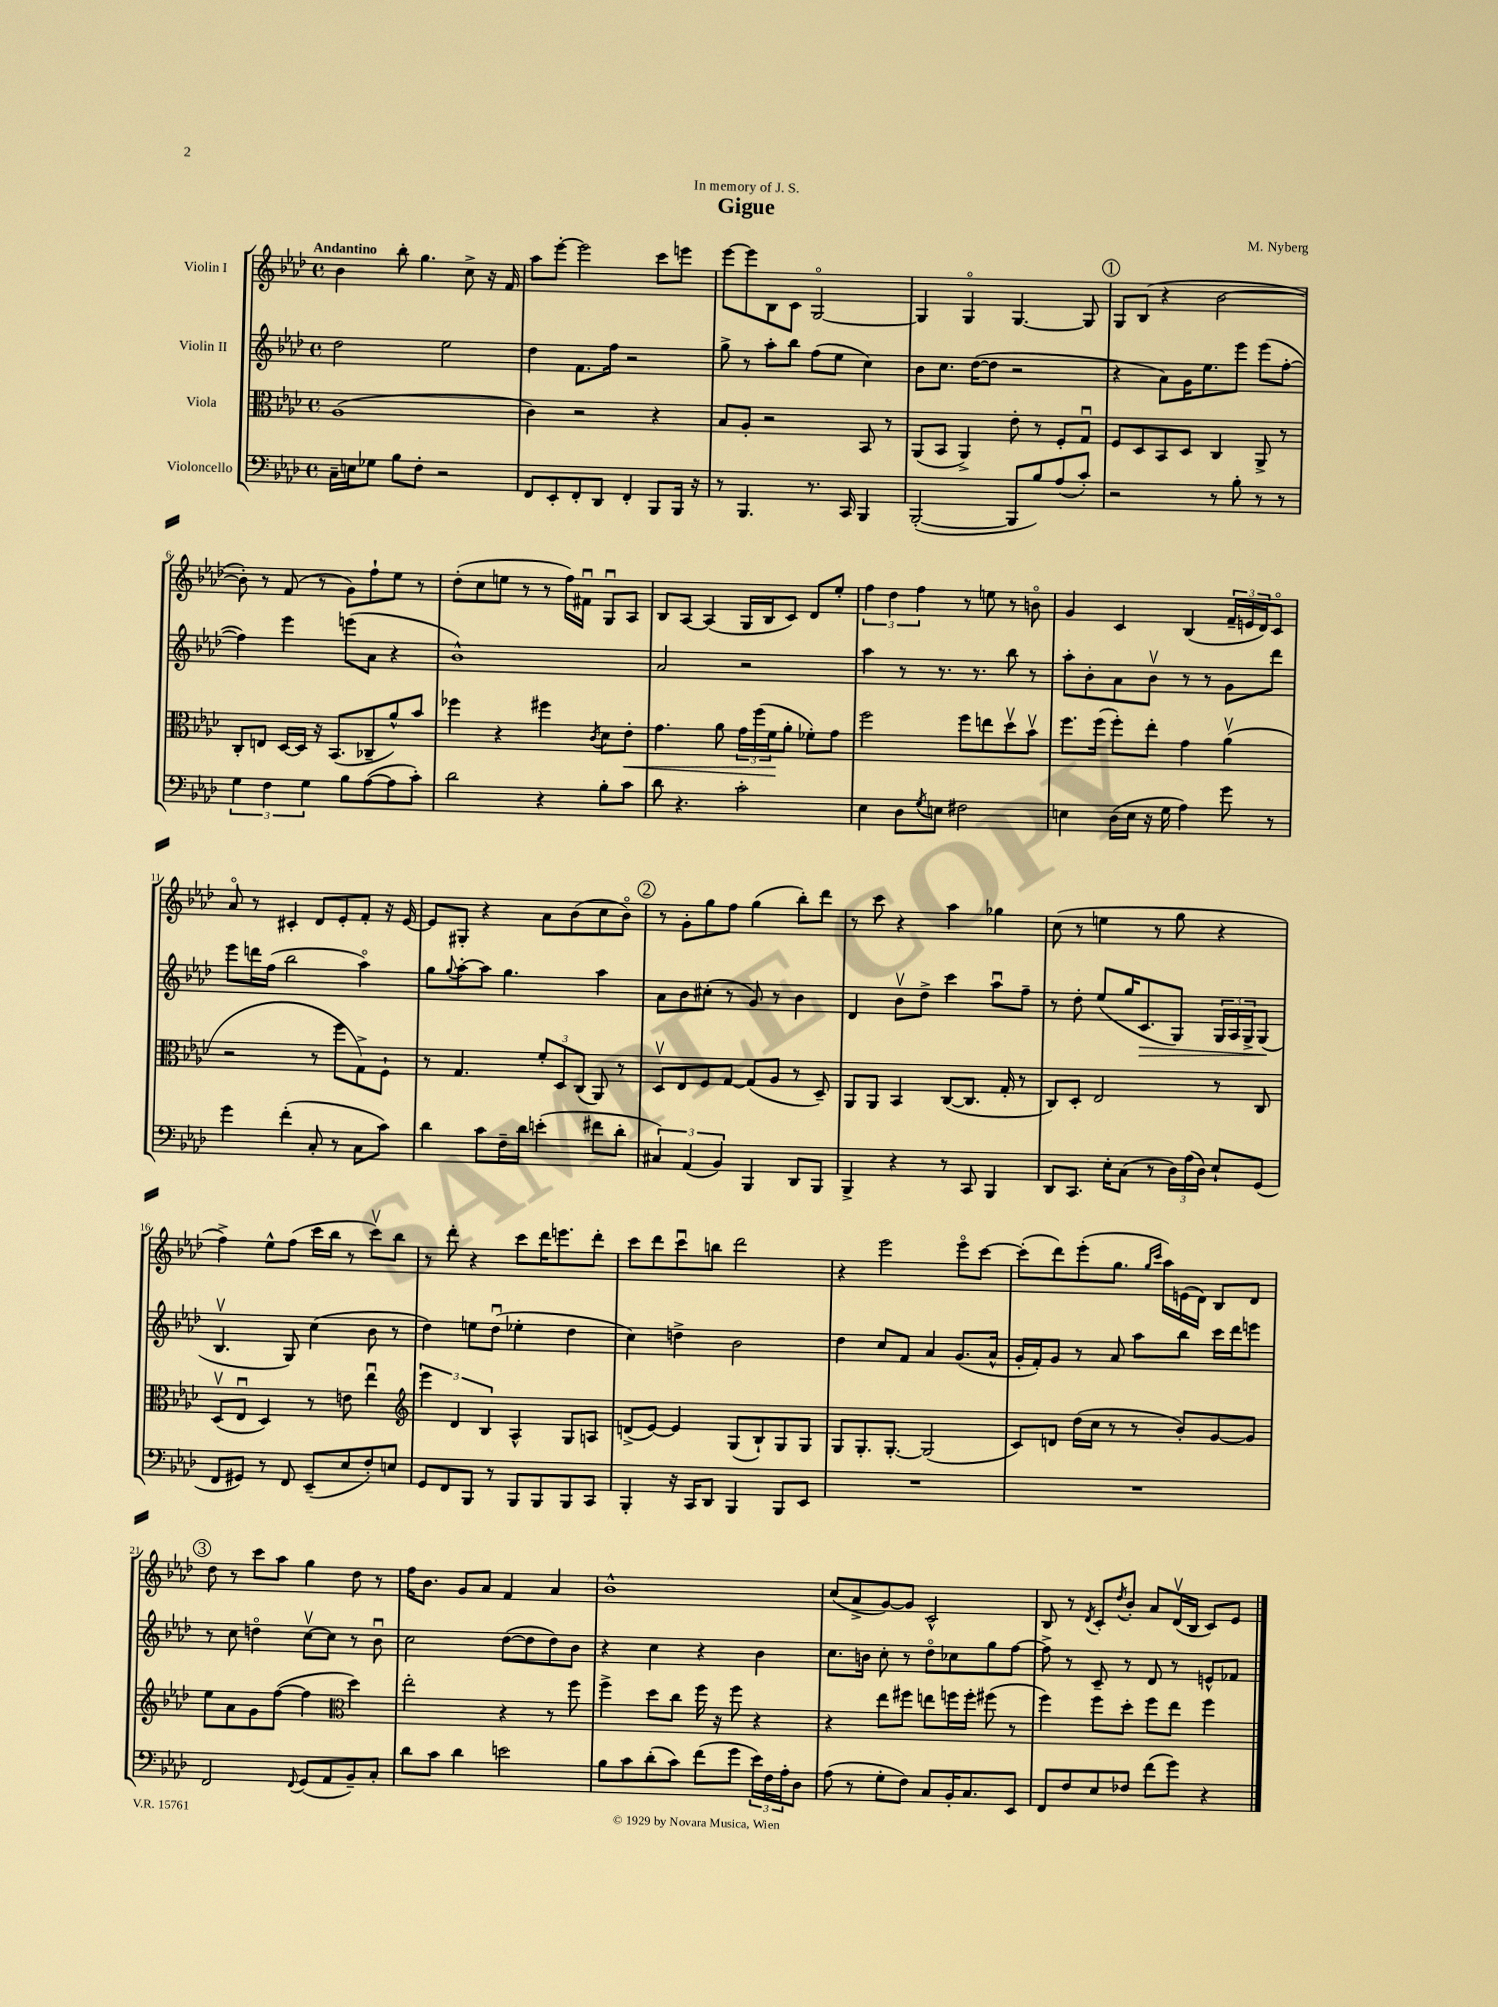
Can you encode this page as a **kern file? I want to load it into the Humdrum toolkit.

**kern	**kern	**dynam	**kern	**dynam	**kern
*part4	*part3	*part3	*part2	*part2	*part1
*staff4	*staff3	*staff3	*staff2	*staff2	*staff1
*I"Violoncello	*I"Viola	*	*I"Violin II	*	*I"Violin I
*clefF4	*clefC3	*	*clefG2	*	*clefG2
*k[b-e-a-d-]	*k[b-e-a-d-]	*	*k[b-e-a-d-]	*	*k[b-e-a-d-]
*M4/4	*M4/4	*	*M4/4	*	*M4/4
*met(c)	*met(c)	*	*met(c)	*	*met(c)
=1	=1	=1	=1	=1	=1
!	!	!	!	!	!LO:TX:a:B:t=Andantino
16C~\LL	(1A-	.	2dd-\	.	4b-\
16En\J	.	.	.	.	.
8G-X\J	.	.	.	.	.
8B-\L	.	.	.	.	8bb-'\
8F'\J	.	.	.	.	4.gg\
2r	.	.	2ee-\	.	.
.	.	.	.	.	8cc^\
.	.	.	.	.	16r
.	.	.	.	.	16f/
=2	=2	=2	=2	=2	=2
8FF/L	4c\)	.	4dd-\	.	8aa-\L
8EE-'/	.	.	.	.	[8eee-'\J
8FF'/	2r	.	8.f\L	.	2eee-\]
8DD-/J	.	.	.	.	.
.	.	.	16ff\Jk	.	.
4FF'/	.	.	2r	.	.
8BBB-/L	4r	.	.	.	8ccc\L
16BBB-/Jk	.	.	.	.	8eeen\J
16r	.	.	.	.	.
=3	=3	=3	=3	=3	=3
8r	8B-/L	.	8gg^\	.	[8eee-\L
4.BBB-/	8A-'/J	.	8r	.	8eee-\]
.	2r	.	8aa-'\L	.	8B-\
.	.	.	8bb-\J	.	8c\J
8.r	.	.	(8ff\L	.	[2G/
.	.	.	8ee-\J	.	.
16CC/	.	.	.	.	.
4BBB-/	8BB-/	.	4cc\)	.	.
.	8r	.	.	.	.
=4	=4	=4	=4	=4	=4
([2BBB-'/	(8AA-/L	.	8b-\L	.	4G/]
.	8BB-/J	.	8.cc\J	.	.
.	4AA-^/)	.	.	.	4G/
.	.	.	([16dd-\KL	.	.
.	.	.	8dd-\J]	.	.
8BBB-/L]	8e-'\	.	2r	.	[4.G/
8B-/)	8r	.	.	.	.
(8A-/	8F'/L	.	.	.	.
8c'/J)	8Gu/J	.	.	.	8G/]
!!LO:REH:place=s1:t=1
=5	=5	=5	=5	=5	=5
2r	8F/L	.	4r	.	8G/L
.	8D-/	.	.	.	(8B-/J
.	8BB-/	.	8a-\L)	.	4r
.	8D-/J	.	16g\K	.	.
.	.	.	8.ee-\	.	.
8r	4C/	.	.	.	[2b-\
8B-'\	.	.	8eee-\J	.	.
8r	8AA-^/	.	(8eee-\L	.	.
8r	8r	.	[8ff'\J	.	.
!!LO:LB:g=z
=6	=6	=6	=6	=6	=6
6G\	8C'/L	.	4ff\])	.	8b-'\])
.	8En/J	.	.	.	8r
6F\	.	.	.	.	.
.	[16D-/LL	.	4eee-\	.	(8f/
.	16D-/JJ]	.	.	.	.
6G\	.	.	.	.	.
.	16r	.	.	.	8r
.	(8.BB-/L	.	.	.	.
8B-\L	.	.	(8eeen\L	.	8g\L)
([8A-\	8C-X~/	.	8a-\J	.	8ff`\
8A-\]	8a-^^/)	.	4r	.	8ee-\J
8c'\J)	8b-/J	.	.	.	8r
=7	=7	=7	=7	=7	=7
2d-\	4ff-X\	.	1b-^^)	.	(8dd-'\L
.	.	.	.	.	8cc\
.	4r	.	.	.	8een\J
.	.	.	.	.	8r
4r	4ff#X\	.	.	.	8r
.	.	.	.	.	16ff\LL)
.	.	.	.	.	16f#Xu\JJ
.	8qc/	.	.	.	.
8B-'\L	8d-\L	.	.	.	8Gu/L
!	!	!LO:HP:b	!	!	!
8c\J	8e-'\J	<	.	.	8A-/J
=8	=8	=8	=8	=8	=8
8d-\	4.g\	.	2a-/	.	8B-/L
4.r	.	.	.	.	[8A-/J
.	.	.	.	.	(4A-/]
.	8a-\	.	.	.	.
2c'\	24g\LL	.	2r	.	16G/LL
.	(24ff\	.	.	.	.
.	.	.	.	.	16B-/J
.	24f\J	.	.	.	.
.	8a-'\J	[	.	.	8c/J)
.	8f-X'\L)	.	.	.	8d-/L
.	8g\J	.	.	.	8ee-'/J
=9	=9	=9	=9	=9	=9
4E-\	2ff\	.	4aa-\	.	6ff\
.	.	.	.	.	6dd-\
8D-\L	.	.	8r	.	.
.	.	.	.	.	6ff\
8qG/	.	.	.	.	.
8En\J	.	.	8.r	.	.
2F#X\	8ff\L	.	.	.	8r
.	.	.	8.r	.	.
.	8een\	.	.	.	8een\
.	8dd-v\	.	8bb-\	.	8r
.	8b-v\J	.	8r	.	8bn\
=10	=10	=10	=10	=10	=10
4En\	8.ff\L	.	8aa-'\L	.	4g/
.	.	.	8b-'\	.	.
.	(16ff\Jk	.	.	.	.
(16D-\LL	8ff'\L)	.	8a-\	.	4c/
16E\JJ	.	.	.	.	.
16r	8ee-'\J	.	8b-v\J	.	.
16G\	.	.	.	.	.
4A-\)	4g\	.	8r	.	(4B-/
.	.	.	8r	.	.
8g\	(4a-v\	.	8g\L	.	24f~/LL
.	.	.	.	.	24en/
.	.	.	.	.	24d-/J)
8r	.	.	8ddd-\J	.	8c/J
!!LO:LB:g=z
=11	=11	=11	=11	=11	=11
4g\	2r	.	8eee-\L	.	8a-/
.	.	.	16dddn\L	.	8r
.	.	.	(16ff\JJ	.	.
(4f'\	.	.	2bb-\	.	4c#X'/
8C'/	8r	.	.	.	8d-/L
8r	8ff\L	.	.	.	8e-'/
8C\L	8G^\)	.	4aa-\)	.	8f'/J
8c\J)	8F`\J	.	.	.	16r
.	.	.	.	.	[16e-/
=12	=12	=12	=12	=12	=12
4d-\	8r	.	8gg\L	.	8e-/L]
.	.	.	8qqgg/	.	.
.	4.G/	.	[8aa-'\	.	8G#X'/J
8c\L	.	.	8aa-\J]	.	4r
16F~\L	.	.	4.gg\	.	.
16d-\JJ	.	.	.	.	.
(4en'\	12f'/L	.	.	.	8a-\L
.	12D-/	.	.	.	.
.	.	.	.	.	(8b-\
.	(12C/J	.	.	.	.
8f#X\L	8AA-/)	.	4aa-\	.	8cc\
8d-'\J	8r	.	.	.	8b-\J)
!!LO:REH:place=s1:t=2
=13	=13	=13	=13	=13	=13
6C#X/)	8D-v/L	.	8a-\L	.	8r
.	8E-/	.	8b-\	.	8g'\L
(6AA-/	.	.	.	.	.
.	8F/	.	(8cc#X'\J	.	8gg\
6BB-/)	.	.	.	.	.
.	[8G/J	.	8r	.	8ff\J
4BBB-/	(8G/L]	.	8g/)	.	(4gg\
.	8A-/J	.	8r	.	.
8DD-/L	8r	.	4b-\	.	8bb-'\L)
8BBB-/J	8D-~/)	.	.	.	8ddd-\J
=14	=14	=14	=14	=14	=14
4BBB-^/	8AA-/L	.	4d-/	.	8r
.	8AA-/J	.	.	.	8ccc\
4r	4BB-/	.	8b-v\L	.	4r
.	.	.	8dd-^\J	.	.
8r	([8C/L	.	4ccc\	.	4aa-\
8CC/	8.C/J]	.	.	.	.
4BBB-/	.	.	8aa-u\L	.	4gg-X\
.	16G'/	.	.	.	.
.	8r	.	8ff~\J	.	.
=15	=15	=15	=15	=15	=15
8DD-/L	8C/L)	.	8r	.	(8cc\
8.CC/J	8D-'/J	.	8dd-'\	.	8r
.	2E-/	.	(8ee-/L	.	4een\
16E-'\KL	.	.	.	.	.
(8C\J	.	.	16gg/K	.	.
!	!	!	!	!LO:HP:b	!
.	.	.	8.c/	>	.
8r	.	.	.	.	8r
24D-\LL)	.	.	8G/J)	.	8gg\
(24A-\	.	.	.	.	.
24D-\JJ)	.	.	.	.	.
8E-`/L	8r	.	24G/LL	.	4r
.	.	.	24A-/	.	.
.	.	.	24G^/J	.	.
(8GG/J	8C/	.	(8G/J	.	.
.	.	.	.	]	.
!!LO:LB:g=z
=16	=16	=16	=16	=16	=16
8FF/L	(8D-v/L	.	4.B-v/	.	4ff^\)
8GG#X/J)	8E-u/J	.	.	.	.
8r	4D-/)	.	.	.	8ee-^^\L
8FF/	.	.	8G/)	.	(8ff\J
(8EE-~/L	8r	.	(4cc\	.	16ccc\LL
.	.	.	.	.	16bb-\JJ
8E-/	8en\	.	.	.	8r
8F'/)	4ee-u\	.	8b-\	.	8cccv\L)
8En/J	.	.	8r	.	8bb-\J
=17	=17	=17	=17	=17	=17
*	*clefG2	*	*	*	*
8GG/L	6eee-\	.	4dd-\)	.	8r
8FF/	.	.	.	.	8ddd-'\
.	6d-/	.	.	.	.
8BBB-/J	.	.	8een\L	.	4r
.	6B-/	.	.	.	.
8r	.	.	(8dd-u\J	.	.
8BBB-/L	4A-^^/	.	4ee-X'\	.	8ccc\L
8BBB-/	.	.	.	.	16ddd-\K
.	.	.	.	.	8.eeen\
8BBB-/	8G/L	.	4dd-\	.	.
8CC/J	8An/J	.	.	.	8ddd-'\J
=18	=18	=18	=18	=18	=18
4BBB-'/	(8dn^/L	.	4cc\)	.	8ccc\L
.	[8e-/J)	.	.	.	8ddd-\
16r	4e-/]	.	4ddn^\	.	8cccu\
16CC/KL	.	.	.	.	.
8DD-/J	.	.	.	.	8bbn\J
4BBB-/	(8G/L	.	2b-\	.	2ddd-\
.	8B-`/)	.	.	.	.
8BBB-/L	8G/	.	.	.	.
8EE-/J	8G/J	.	.	.	.
=19	=19	=19	=19	=19	=19
1r	8G/L	.	4dd-\	.	4r
.	8.G'/	.	.	.	.
.	.	.	8cc/L	.	2eee-\
.	[8.G'/J	.	.	.	.
.	.	.	8f/J	.	.
.	(2G/]	.	4a-/	.	.
.	.	.	(8.g/L	.	8eee-\L
.	.	.	.	.	[8ccc\J
.	.	.	16a-^^/Jk	.	.
=20	=20	=20	=20	=20	=20
1r	8c/L)	.	16g'/LL	.	(8ccc'\L]
.	.	.	16f'/J)	.	.
.	8dn/J	.	8g/J	.	8ddd-\)
.	(16dd-\LL	.	8r	.	(8eee-'\
.	16cc\JJ	.	.	.	.
.	8r	.	8a-/	.	8.gg\J
.	8r	.	8aa-\L	.	.
.	.	.	.	.	16qqgg/LL
.	.	.	.	.	16qqccc/JJ
.	.	.	.	.	16aa-\LL)
.	8b-'/L)	.	8bb-\J	.	(16en\
.	.	.	.	.	16d-\JJ)
.	[8g/	.	16ccc\LL	.	8B-/L
.	.	.	16ddd-\J	.	.
.	8g/J]	.	8eeen\J	.	8d-/J
!!LO:LB:g=z
!!LO:REH:place=s1:t=3
=21	=21	=21	=21	=21	=21
2FF/	8ee-\L	.	8r	.	8dd-\
.	8a-\	.	8cc\	.	8r
.	8g\	.	4ddn\	.	8ccc\L
.	([8ff\J	.	.	.	8aa-\J
8qqFF/	.	.	.	.	.
(8GG/L	4ff\]	.	[8ccv\L	.	4gg\
8AA-/	.	.	8cc\J]	.	.
*	*clefC3	*	*	*	*
8BB-~/)	4dd-\)	.	8r	.	8dd-\
8C'/J	.	.	8b-u\	.	8r
=22	=22	=22	=22	=22	=22
8d-\L	2ee-'\	.	2cc\	.	16ff\KL
.	.	.	.	.	8.b-\J
8c\J	.	.	.	.	.
4d-\	.	.	.	.	8g/L
.	.	.	.	.	8a-/J
2en\	4r	.	([8dd-\L	.	4f/
.	.	.	8dd-\]	.	.
.	8r	.	8dd-\)	.	4a-/
.	8ff\	.	8b-\J	.	.
=23	=23	=23	=23	=23	=23
8B-\L	4ff^\	.	4r	.	1b-^^
8c\	.	.	.	.	.
(8d-'\	8dd-\L	.	4cc\	.	.
8c\J)	8cc\J	.	.	.	.
(8f\L	16ff\	.	4r	.	.
.	16r	.	.	.	.
8g\J	8ff\	.	.	.	.
24e-\LL)	4r	.	4b-\	.	.
24F\	.	.	.	.	.
24A-'\J	.	.	.	.	.
8D-\J	.	.	.	.	.
=24	=24	=24	=24	=24	=24
(8A-\	4r	.	8.cc\L	.	(8cc/L
8r	.	.	.	.	8a-^/
.	.	.	16bn\Jk	.	.
8G'\L	8ee-\L	.	8cc'\	.	[8g/)
8F\J)	8ff#X\J	.	8r	.	8g/J]
8C/L	8een\L	.	8dd-\L	.	2c^^/
16BB-'/K	16ffn\L	.	8cc-X\	.	.
8.C/	16ff'\JJ	.	.	.	.
.	(8ff#X\	.	8gg\	.	.
8EE-/J	8r	.	[8ff\J	.	.
=25	=25	=25	=25	=25	=25
8FF/L	4ff\)	.	8ff^\]	.	8B-/
8F/	.	.	8r	.	8r
.	.	.	.	.	8qd-/
8E-/	8ff\L	.	8c~/	.	8c'/L
.	.	.	.	.	8qdd-/
8F-X/J	8dd-'\J	.	8r	.	8b-'/J
(8f\L	8ff\L	.	8d-/	.	8a-/L
8g\J)	8ee-\J	.	8r	.	(16d-v/L
.	.	.	.	.	16B-/JJ
4r	4ff\	.	8en^^/L	.	8c/L)
.	.	.	8f-X/J	.	8e-/J
==	==	==	==	==	==
*-	*-	*-	*-	*-	*-
